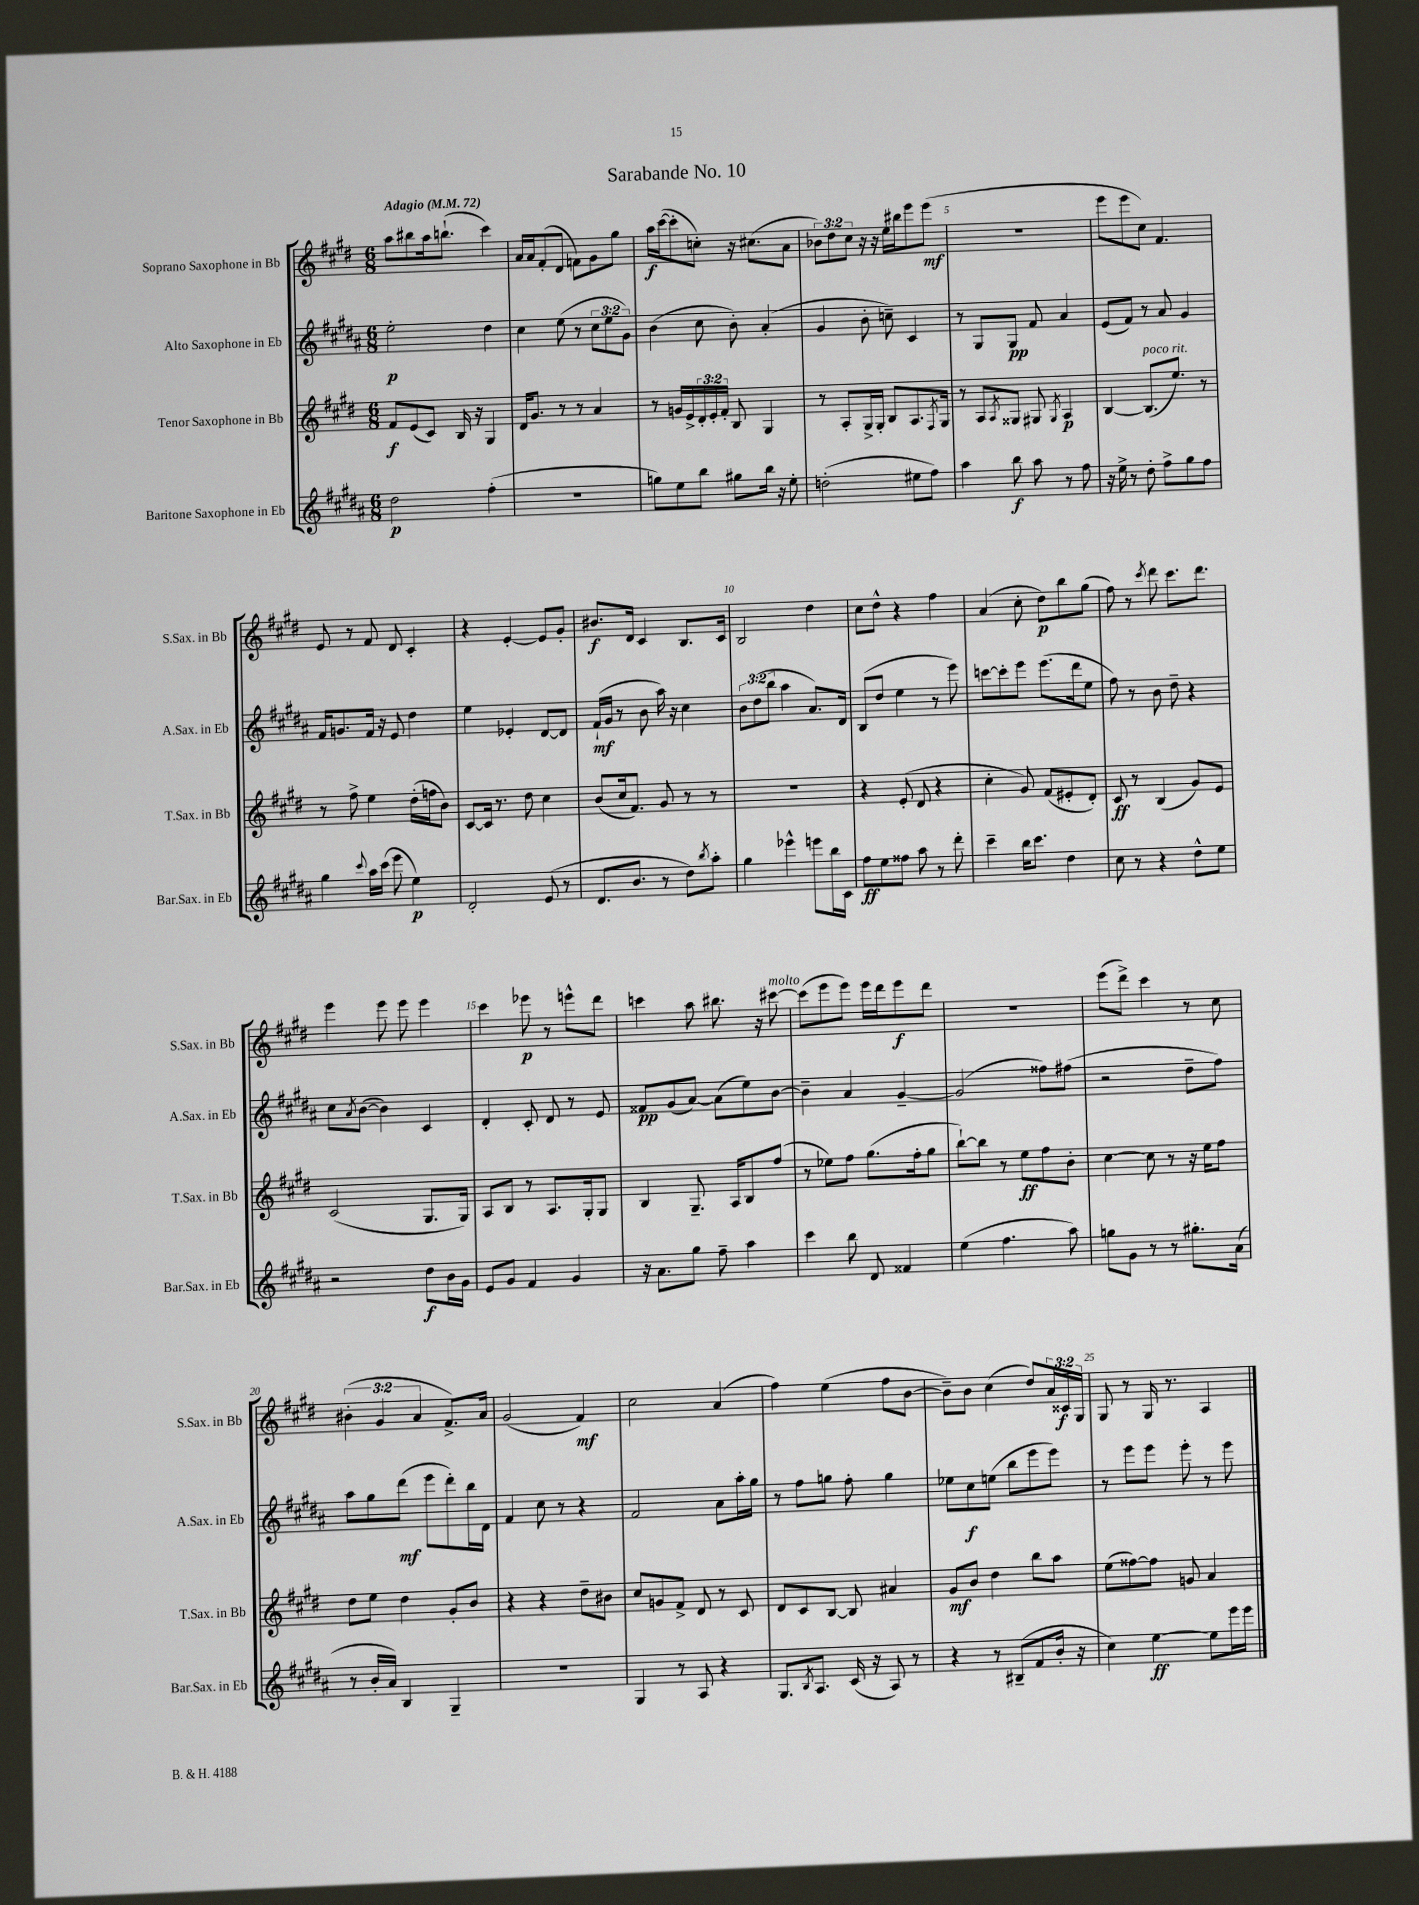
\header { title = "Sarabande No. 10" }
<<
\new StaffGroup <<
\new Staff = "s0" \with { instrumentName = "Soprano Saxophone in Bb" shortInstrumentName = "S.Sax. in Bb" } {
    \clef treble \key e \major \numericTimeSignature \time 6/8 \override Staff.TupletNumber.text = #tuplet-number::calc-fraction-text \tempo "Adagio" 4 = 72
    a''8 bis''8 a''16 b''8.-!( cis'''4) |
    a'16 a'16 fis'8-.( dis'8 f'8) gis'8 gis''8 |
    a''16\f cis'''16~( cis'''8-. c''8-.) r16 cis''8.( a'8 |
    \tuplet 3/2 { bes'8) dis''8 cis''8 } r16 r16 e''16 bis''16 e'''8 e'''8\mf( |
    R2. |
    e'''8 e'''8 cis''8) fis'4. |
    e'8 r8 fis'8 dis'8 cis'4-. |
    r4 e'4~-. e'8 gis'8-. |
    bis'8.\f dis'16 cis'4 b8. cis'16 |
    b2 dis''4 |
    cis''8 dis''8-^ r4 fis''4 |
    a'4( cis''8-. dis''8\p) b''8 gis''8( |
    fis''8) r8 \acciaccatura { cis'''8 } dis'''8 cis'''8. dis'''8. |
    e'''4 e'''8 e'''8 e'''4 |
    cis'''4 ees'''8\p r8 e'''8-^ dis'''8 |
    c'''4 a''8 bis''8. r16 cis'''8~^\markup { \italic "molto" } |
    cis'''8( e'''8 e'''8) e'''16 dis'''16 e'''8\f dis'''8 |
    R2. |
    e'''8( dis'''8->) cis'''4 r8 cis''8 |
    \tuplet 3/2 { bis'4-.( gis'4 a'4 } fis'8.->) a'16 |
    gis'2( fis'4\mf) |
    cis''2 a'4( |
    fis''4) e''4( fis''8 b'8~ |
    b'8--) b'8 cis''4( dis''8) \tuplet 3/2 { a'16 cisis'16\f gis16 } |
    gis8 r8 gis16 r8. a4 \bar "|." |
}
\new Staff = "s1" \with { instrumentName = "Alto Saxophone in Eb" shortInstrumentName = "A.Sax. in Eb" } {
    \clef treble \key b \major \numericTimeSignature \time 6/8 \override Staff.TupletNumber.text = #tuplet-number::calc-fraction-text
    e''2-.\p dis''4 |
    cis''4 e''8( r8 \tuplet 3/2 { cis''8 e''8 gis'8) } |
    b'4( cis''8 b'8-.) ais'4-.( |
    gis'4 b'8-. c''8--) cis'4 |
    r8 gis8 gis8\pp fis'8 ais'4 |
    e'8( fis'8) r8 ais'8 gis'4 |
    fis'16 g'8. fis'16 r16 e'8 dis''4 |
    e''4 ees'4-. dis'8~ dis'8 |
    fis'16-!\mf( gis'16 r8 b'8 ais''16) r16 cis''4 |
    \tuplet 3/2 { b'8 dis''8( b''8 } ais''4 ais'8.) dis'16 |
    b8( dis''8 e''4 r8 e'''8) |
    c'''8~ c'''8-. e'''8 e'''8.( dis'''16 e''8 |
    fis''8) r8 b'8 dis''8-- r4 |
    cis''8 \acciaccatura { ais'8 } b'8~( b'4) cis'4 |
    dis'4-. cis'8-. dis'8 r8 e'8 |
    fisis'8\pp gis'8( ais'8~) ais'8( e''8) b'8~ |
    b'4-- ais'4 gis'4~-- |
    gis'2( fisis''8) fis''8( |
    r2 dis''8-- fis''8) |
    ais''8 gis''8 dis'''8\mf( e'''8 dis'''8-.) b''16 dis'16 |
    fis'4 cis''8 r8 r4 |
    fis'2 ais'8 ais''16-. gis''16 |
    r8 fis''8 g''8 fis''8-. g''4 |
    ees''8 cis''8\f e''8( b''8 e'''8 e'''8) |
    r8 e'''8 e'''8 e'''8-. r8 e'''8 \bar "|." |
}
\new Staff = "s2" \with { instrumentName = "Tenor Saxophone in Bb" shortInstrumentName = "T.Sax. in Bb" } {
    \clef treble \key e \major \numericTimeSignature \time 6/8 \override Staff.TupletNumber.text = #tuplet-number::calc-fraction-text
    fis'8\f e'8( cis'8) b16 r16 gis4 |
    dis'16 gis'8. r8 r8 a'4 |
    r8 g'16 e'16-> \tuplet 3/2 { dis'16-. e'16-. fis'16-. } b8 gis4 |
    r8 a8-. gis16-> gis16-. b8 a8. \acciaccatura { fis8 } gis16 |
    r8 a8 \acciaccatura { a8 } gisis8 gis8 \acciaccatura { gis8 } a4\p |
    b4~ b8.^\markup { \italic "poco rit." }( e''8.) r8 |
    r8 fis''8-> e''4 dis''16-.( f''16 b'8) |
    cis'8~ cis'16 r8. dis''8 cis''4 |
    b'8( cis''16 fis'8.) gis'8 r8 r8 |
    R2. |
    r4 e'8-.( dis'8 r4 |
    cis''4-. gis'8) fis'8( eis'8-. dis'8-.) |
    cis'8\ff r8 b4( gis'8) e'8 |
    cis'2( gis8. gis16) |
    a8 b8 r8 a8. gis16-. gis8 |
    b4 gis8.-- a16 b8 fis''8( |
    r8 ees''8) fis''8 gis''8.( fis''16-. gis''8 |
    b''8~-!) b''8 r8 e''8\ff fis''8 b'8-. |
    cis''4~ cis''8 r8 r16 e''16 fis''8 |
    dis''8 e''8 dis''4 gis'8-. b'8 |
    r4 r4 dis''8-- bis'8 |
    cis''8 g'8 fis'8-> dis'8 r8 cis'8 |
    dis'8 cis'8 b8~ b8 ais'4 |
    gis'8\mf b'8 dis''4 b''8 a''8 |
    e''8( fisis''8~) fisis''8 g'8 a'4 \bar "|." |
}
\new Staff = "s3" \with { instrumentName = "Baritone Saxophone in Eb" shortInstrumentName = "Bar.Sax. in Eb" } {
    \clef treble \key b \major \numericTimeSignature \time 6/8
    dis''2\p fis''4-.( |
    R2. |
    g''8) e''8 b''8 gis''8 b''16 r16 e''8-. |
    d''2-.( eis''8 fis''8) |
    ais''4 b''8\f ais''8 r8 fis''8 |
    r16 e''16-> r8 dis''8-. fis''8-> gis''8 fis''8 |
    gis''4 \appoggiatura { cis'''8 } ais''16 cis'''16( e'''8 e''4\p) |
    dis'2-. e'8( r8 |
    dis'8. b'8. r8 dis''8) \acciaccatura { b''8 } ais''8-. |
    gis''4 ees'''4-^ e'''8 b''16 cis'16 |
    fis''8\ff e''8 fisis''8 ais''8 r8 dis'''8-. |
    cis'''4-- b''16 cis'''8. dis''4 |
    cis''8 r8 r4 dis''8-^ e''8 |
    r2 dis''8\f b'16 gis'16 |
    e'8 gis'8 fis'4 gis'4 |
    r16 ais'8. gis''8 fis''8-- ais''4 |
    cis'''4 b''8 dis'8 fisis'4 |
    e''4( fis''4. ais''8) |
    g''8 gis'8 r8 r8 gis''8.-. ais'16( |
    r8 b'16-. ais'16) b4 gis4-- |
    r2. |
    gis4 r8 ais8 r4 |
    gis8. \acciaccatura { b8 } ais8. cis'16( r16 ais8) r8 |
    r4 r8 bis8--( fis'8 b'16-. r16 |
    cis''4) e''4~\ff e''8 e'''16 e'''16 \bar "|." |
}
>>
>>
\layout { \context { \Score \override BarNumber.break-visibility = ##(#f #t #t) barNumberVisibility = #(every-nth-bar-number-visible 5) } }
